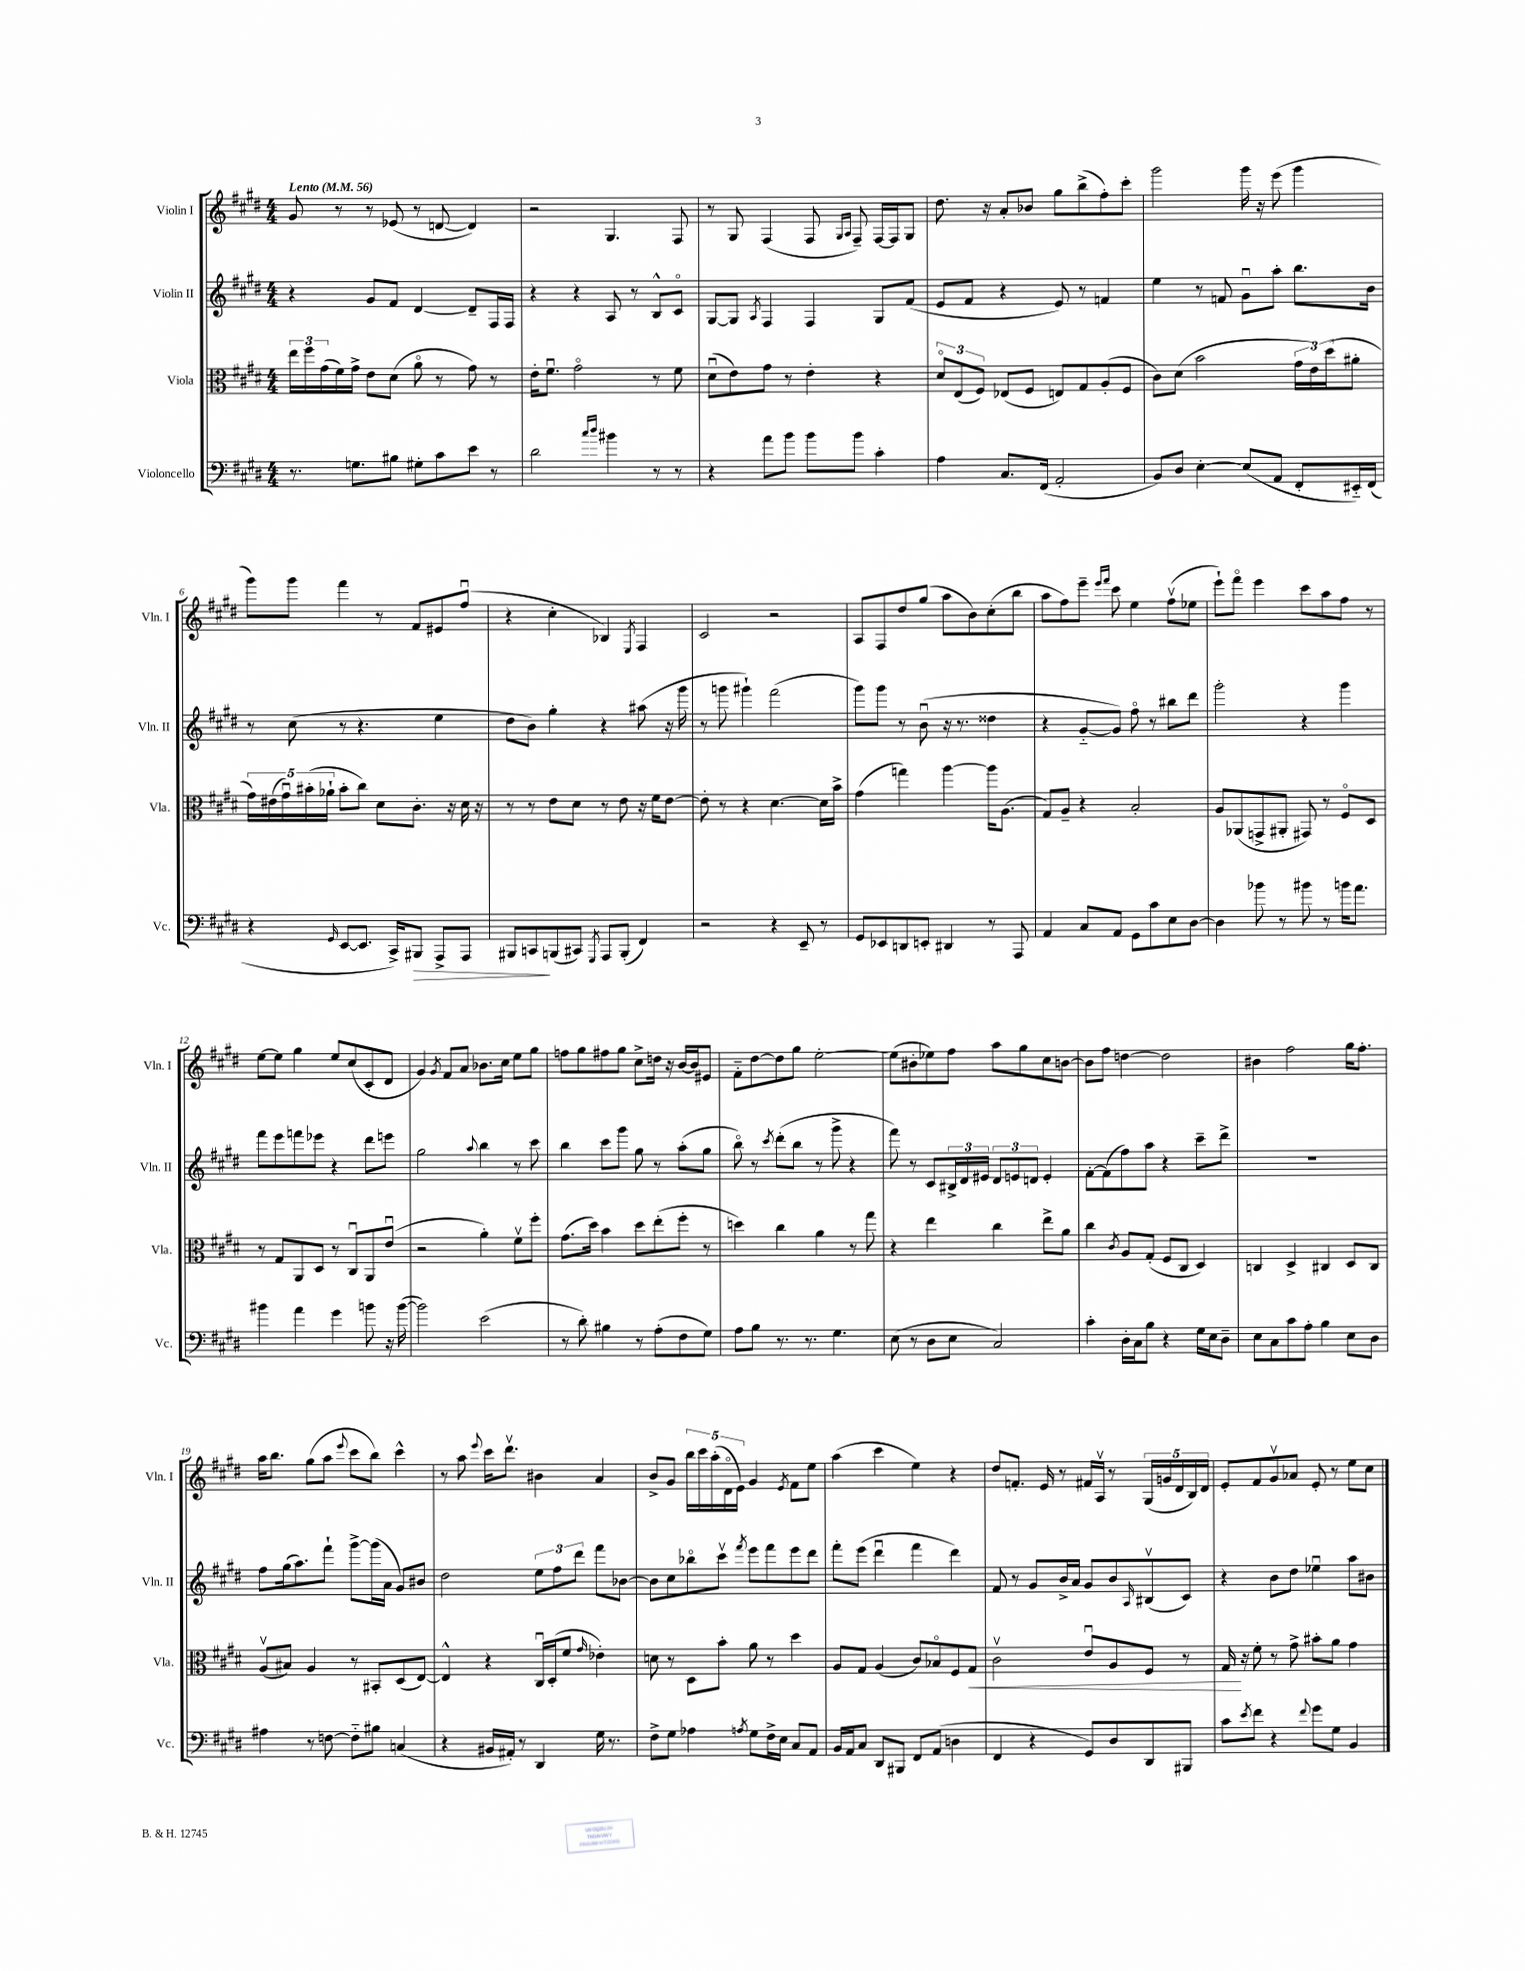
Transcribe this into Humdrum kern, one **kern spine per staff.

**kern	**kern	**kern	**kern
*staff4	*staff3	*staff2	*staff1
*clefF4	*clefC3	*clefG2	*clefG2
*k[f#c#g#d#]	*k[f#c#g#d#]	*k[f#c#g#d#]	*k[f#c#g#d#]
*M4/4	*M4/4	*M4/4	*M4/4
*MM56	*MM56	*MM56	*MM56
8.r	24ee\LL	4r	8g#/
.	24ff#\	.	.
.	(24g#\	.	.
.	16f#\)	.	8r
8.G\L	16g#^\JJ	.	.
.	8e\L	8g#/L	8r
8B#\J	(8d#\J	8f#/J	(8e-/
8G#'\L	8ao\	[4d#/	8r
8c#\	8r	.	[8d/
8e\J	8g#\)	8d#~/]L	4d/])
8r	8r	16F#/L	.
.	.	16F#/JJ	.
=	=	=	=
2d#\	16e'\LK	4r	2r
.	8.f#u\J	.	.
.	2g#o\	4r	.
16qqcc#/LL	.	.	.
16qqdd#/JJ	.	.	.
4b#\	.	8A/	4.G#/
.	.	8r	.
8r	8r	8B^^/L	.
8r	8f#\	8c#o/J	8F#/
=	=	=	=
4r	(8d#u\L	[8G#/L	8r
.	8e\)	8G#/]J	8G#/
.	.	8qA/	.
8a\L	8g#\J	4F#/	(4F#/
8b\J	8r	.	.
8b\L	4e'\	4F#/	8F#/
.	.	.	16qqG#/LL
.	.	.	16qqA/JJ
8b\J	.	.	8F#~/)
4c#'\	4r	8G#/L	[16F#/LL
.	.	.	16F#/]J
.	.	(8f#/J	8G#/J
=	=	=	=
4A\	12d#o/L	8e/L	8.dd#\
.	(12E/	.	.
.	.	8f#/J	.
.	12F#/J)	.	.
.	.	.	16r
8.C#/L	(8E-/L	4r	8a'/L
.	8F#/J	.	8b-/J
(16FF#/Jk	.	.	.
2AA'/	8E/L)	8e/)	8gg#\L
.	8G#/	8r	(8bb^\
.	(8A'/	4f/	8ff#'\)
.	8F#/J	.	8ccc#'\J
=	=	=	=
8BB/L)	8c#\L)	4ee\	2ggg#\
8D#/J	(8d#\J	.	.
[4E'\	2b\	8r	.
.	.	8f/	.
(8E/]L	.	8g#u\L	16ggg#\
.	.	.	16r
8AA/J	.	8aa'\J	(8eee\
8FF#'/L	24g#\LL	8.bb\L	4ggg#\
.	24e\)	.	.
.	(24dd#\J	.	.
16EE#'~/L)	8a#'\J	.	.
(16FF#/JJ	.	16b\Jk	.
=	=	=	=
4r	20g#\LL)	8r	8ggg#\L)
.	(20e#\	.	.
.	20g#u\)	.	.
.	.	(8cc#\	8ggg#\J
.	(20b#'\	.	.
.	20a-`\JJ	.	.
16qqGG#/	.	.	.
[8EE/L	8b#'\L	8r	4fff#\
8.EE/]J	8cc#\J)	4.r	.
.	8d#\L	.	8r
16CC#^/LK)	.	.	.
8BBB#/J	8.c#'\J	.	8f#/L
8AAA^/L	.	4ee\	8e#/
.	16r	.	.
8AAA/J	16d#\	.	(8ff#u/J
.	16r	.	.
=	=	=	=
8BBB#/L	8r	8dd#\L	4r
8CC/	8r	8b\J)	.
(8BBB/	8e\L	4gg#'\	4cc#'\
8CC#/J)	8d#\J	.	.
8qGGG#/	.	.	.
8AAA/L	8r	4r	4B-/)
(8BBB'/J	8e\	.	.
.	.	.	8qE/
4FF#/)	16r	(8aa#\	4F#/
.	16f#\LK	.	.
.	[8e\J	16r	.
.	.	16ggg#\	.
=	=	=	=
2r	8e'\]	8r	2c#/
.	8r	8ggg\	.
.	4r	4ggg#`\)	.
4r	[4.d#\	(2fff#\	2r
8EE~/	.	.	.
8r	16d#\]LL	.	.
.	16b^\JJ	.	.
=	=	=	=
8GG#/L	(4g#\	8ggg#\L)	8A/L
8EE-/	.	8ggg#\J	8F#/
8DD/	4gg\)	8r	8dd#/
8EE'/J	.	(8bu\	(8gg#/J
4DD#/	[4aa\	16r	8aa\L
.	.	8.r	.
.	.	.	8b\)
8r	16aa\]LK	4dd##\	(8cc#'\
.	(8.A\J	.	.
8AAA/	.	.	8bb\J
=	=	=	=
4AA/	8G#/L)	4r	8aa\L
.	8A~/J	.	8ff#\)
8C#/L	4r	[8g#'~/L	8eee~\J
.	.	.	16qqeee/LL
.	.	.	16qqfff#/JJ
8AA/J	.	8g#/]J)	8ccc#\
8GG#\L	2B'/	8ff#o\	4ee\
8c#\	.	8r	.
8E\	.	8bb#\L	(8ff#v\L
[8D#\J	.	8ddd#\J	8ee-\J
=	=	=	=
4D#\]	8A/L	2ggg#'\	8eee`\L)
.	(8AA-/	.	8fff#o\J
8b-\	8GG^/	.	4eee\
8r	8AA#'/J	.	.
8b#\	8GG#/)	4r	8ccc#\L
8r	8r	.	8aa\
16b\LK	8F#o/L	4ggg#\	8ff#\J
8.a\J	.	.	.
.	8D#/J	.	8r
=	=	=	=
4b#\	8r	8fff#\L	[8ee\L
.	8G#/L	8eee\	8ee\]J
4a\	8AA/	8fff\	4gg#\
.	8D#/J	8eee-\J	.
4g#\	8r	4r	8ee/L
.	8C#u/L	.	(8cc#/
8b\	8AA/	8ddd#\L	8c#'/
16r	(8eu/J	8eee\J	8d#/J
([16b\	.	.	.
=	=	=	=
2b\])	2r	2gg#\	4g#/)
.	.	.	8qg#/
.	.	.	8f#/L
.	.	.	8a/J
.	.	8qqaa/	.
(2e\	4a'\)	4bb\	8.b-\L
.	.	.	16cc#\Jk
.	8f#v\L	8r	8ee\L
.	8ff#'\J	8ccc#\	8gg#\J
=	=	=	=
8r	(8.g#\L	4bb\	8ff\L
8d#'\)	.	.	8gg#\
.	16dd#\Jk)	.	.
4B#\	4b\	8ccc#\L	8ff#\
.	.	8ggg#\J	8gg#\J
8r	8dd#\L	8gg#\	8cc#^\L
(8A'\L	(8ee'\	8r	16dd\Jk
.	.	.	16r
8F#\	8ff#'\J	(8aa'\L	[16b/LL
.	.	.	16b/]J
8G#\J)	8r	8gg#\J	8e#/J
=	=	=	=
8A\L	4dd\)	8bbo\)	8f#'~\L
8B\J	.	8r	[8dd#\
.	.	8qccc#/	.
8.r	4cc#\	(8ddd#'\L	8dd#\]
.	.	8bb\J	8gg#\J
8.r	.	.	.
.	4a\	8r	[2ee'\
4.G#\	.	8ggg#^\	.
.	8r	4r	.
.	8gg#\	.	.
=	=	=	=
(8E\	4r	8fff#\)	(8ee\]L
8r	.	8r	8b#'\
8D#\L	4ee\	8c#/L	8ee-\)
8E\J	.	24B#^/L	8ff#\J
.	.	24d#/	.
.	.	24e#/JJ	.
2C#/)	4cc#\	12d#/L	8aa\L
.	.	12e/	.
.	.	.	8gg#\
.	.	12d/J	.
.	8ee^\L	4e'/	8cc#\
.	8a\J	.	[8b\J
=	=	=	=
4c#'\	4cc#\	[8f#'\L	8b\]L
.	.	(8f#\]	8ff#\J
.	8qc#/	.	.
16D#'\LL	8A/L	8ff#\)	[4dd\
16C#\J	.	.	.
8B\J	(8G#'/J	8aa\J	.
4r	8F#/L	4r	2dd\]
.	8C#/J	.	.
16G#\LL	4D#/)	8ccc#~\L	.
16E\J	.	.	.
8D#~\J	.	8ddd#^\J	.
=	=	=	=
8E\L	4C/	1r	4b#\
8C#\	.	.	.
8c#\	4D#^/	.	2ff#\
8A'\J	.	.	.
4B\	4C#/	.	.
8E\L	8D#/L	.	16gg#\LK
.	.	.	8.ff#'\J
8D#\J	8C#/J	.	.
=	=	=	=
4A#\	(8Av/L	8ff#\L	16aa\LK
.	.	.	8.bb\J
.	8B#/J)	(16gg#\k	.
.	.	8.aa\)	.
8r	4A/	.	(8gg#\L
[8F\	.	8fff#`\J	8aa\J
.	.	.	8qqeee/
8F'~\]L	8r	[8ggg#^\L	8ccc#\L
8B#\J	8BB#'/L	(16ggg#\]L	8bb\J)
.	.	16a\JJ	.
(4C/	(8D#/	8g#/L)	4ccc#^^\
.	[8E/J)	8b#/J	.
=	=	=	=
4r	4E^^/]	2dd#\	8r
.	.	.	8aa\
.	.	.	8qqeee/
16BB#/LL	4r	.	16ccc#\LK
16AA#'/JJ)	.	.	8.ddd#v\J
8r	.	.	.
4DD#/	16C#u/LL	12ee\L	4b#\
.	(16D#'/J	.	.
.	.	12ff#\	.
.	8f#/J	.	.
.	.	12ddd#\J	.
.	16qqg#/	.	.
16G#\	4e-'\)	8fff#\L	4a/
8.r	.	.	.
.	.	[8b-\J	.
=	=	=	=
8F#^\L	8d\	8b-\]L	8b^/L
8G#\J	8r	8cc#\	8g#/J
4A-\	8D#\L	8bb-o\	20bb\LL
.	.	.	20ccc#\
.	.	.	(20aa'\
.	8b'\J	8ccc#v\J	.
.	.	.	20d#o\
.	.	.	20e\JJ)
8qA/	.	8qfff#/	.
8G#\L	8a\	8eee\L	4g#/
16F#^\L	8r	8fff#\	.
16E\JJ	.	.	.
.	.	.	8qe/
8C#/L	4dd#\	8eee\	8f#\L
8AA/J	.	8ddd#\J	8ee\J
=	=	=	=
16BB/LL	8A/L	8fff#'\L	(4aa\
16AA/J	.	.	.
8C#/J	8G#/J	(8eee\J	.
8DD#/L	(4A/	4ddd#u\	4ccc#\
8BBB#/J	.	.	.
8FF#/L	8c#/L)	4fff#\	4ee\)
(8AA/J	8B-o/	.	.
4D\	8F#/	4ddd#\)	4r
.	8G#/J	.	.
=	=	=	=
4FF#/	2c#v\	8f#/	8dd#/L
.	.	8r	8.f'/J
4r	.	8g#/L	.
.	.	.	16e/
.	.	16b^/L	8r
.	.	16a/JJ	.
8GG#/L)	8eu/L	8g#/L	16f#/LL
.	.	.	16Av/JJ
8D#/	8A/	8b/	8r
.	.	16qqA/	.
8DD#/	8F#/J	(8B#v/	(20G#/LL
.	.	.	20g/
.	.	.	20d#/
8BBB#/J	8r	8c#/J)	.
.	.	.	20B/)
.	.	.	20d#/JJ
=	=	=	=
8c#\L	16G#/	4r	8e'/L
.	16r	.	.
8qe/	.	.	.
8f#\J	8f#'\	.	8f#/
4r	8r	8b\L	8g#v/
.	8g#^\	8dd#\J	8a-/J
8qqf#/	.	.	.
8g#\L	8b#'\L	4ee-u\	8e'/
8G#\J	8a\J	.	8r
4BB/	4g#\	8aa\L	8ee\L
.	.	8b#\J	8cc#\J
==	==	==	==
*-	*-	*-	*-
